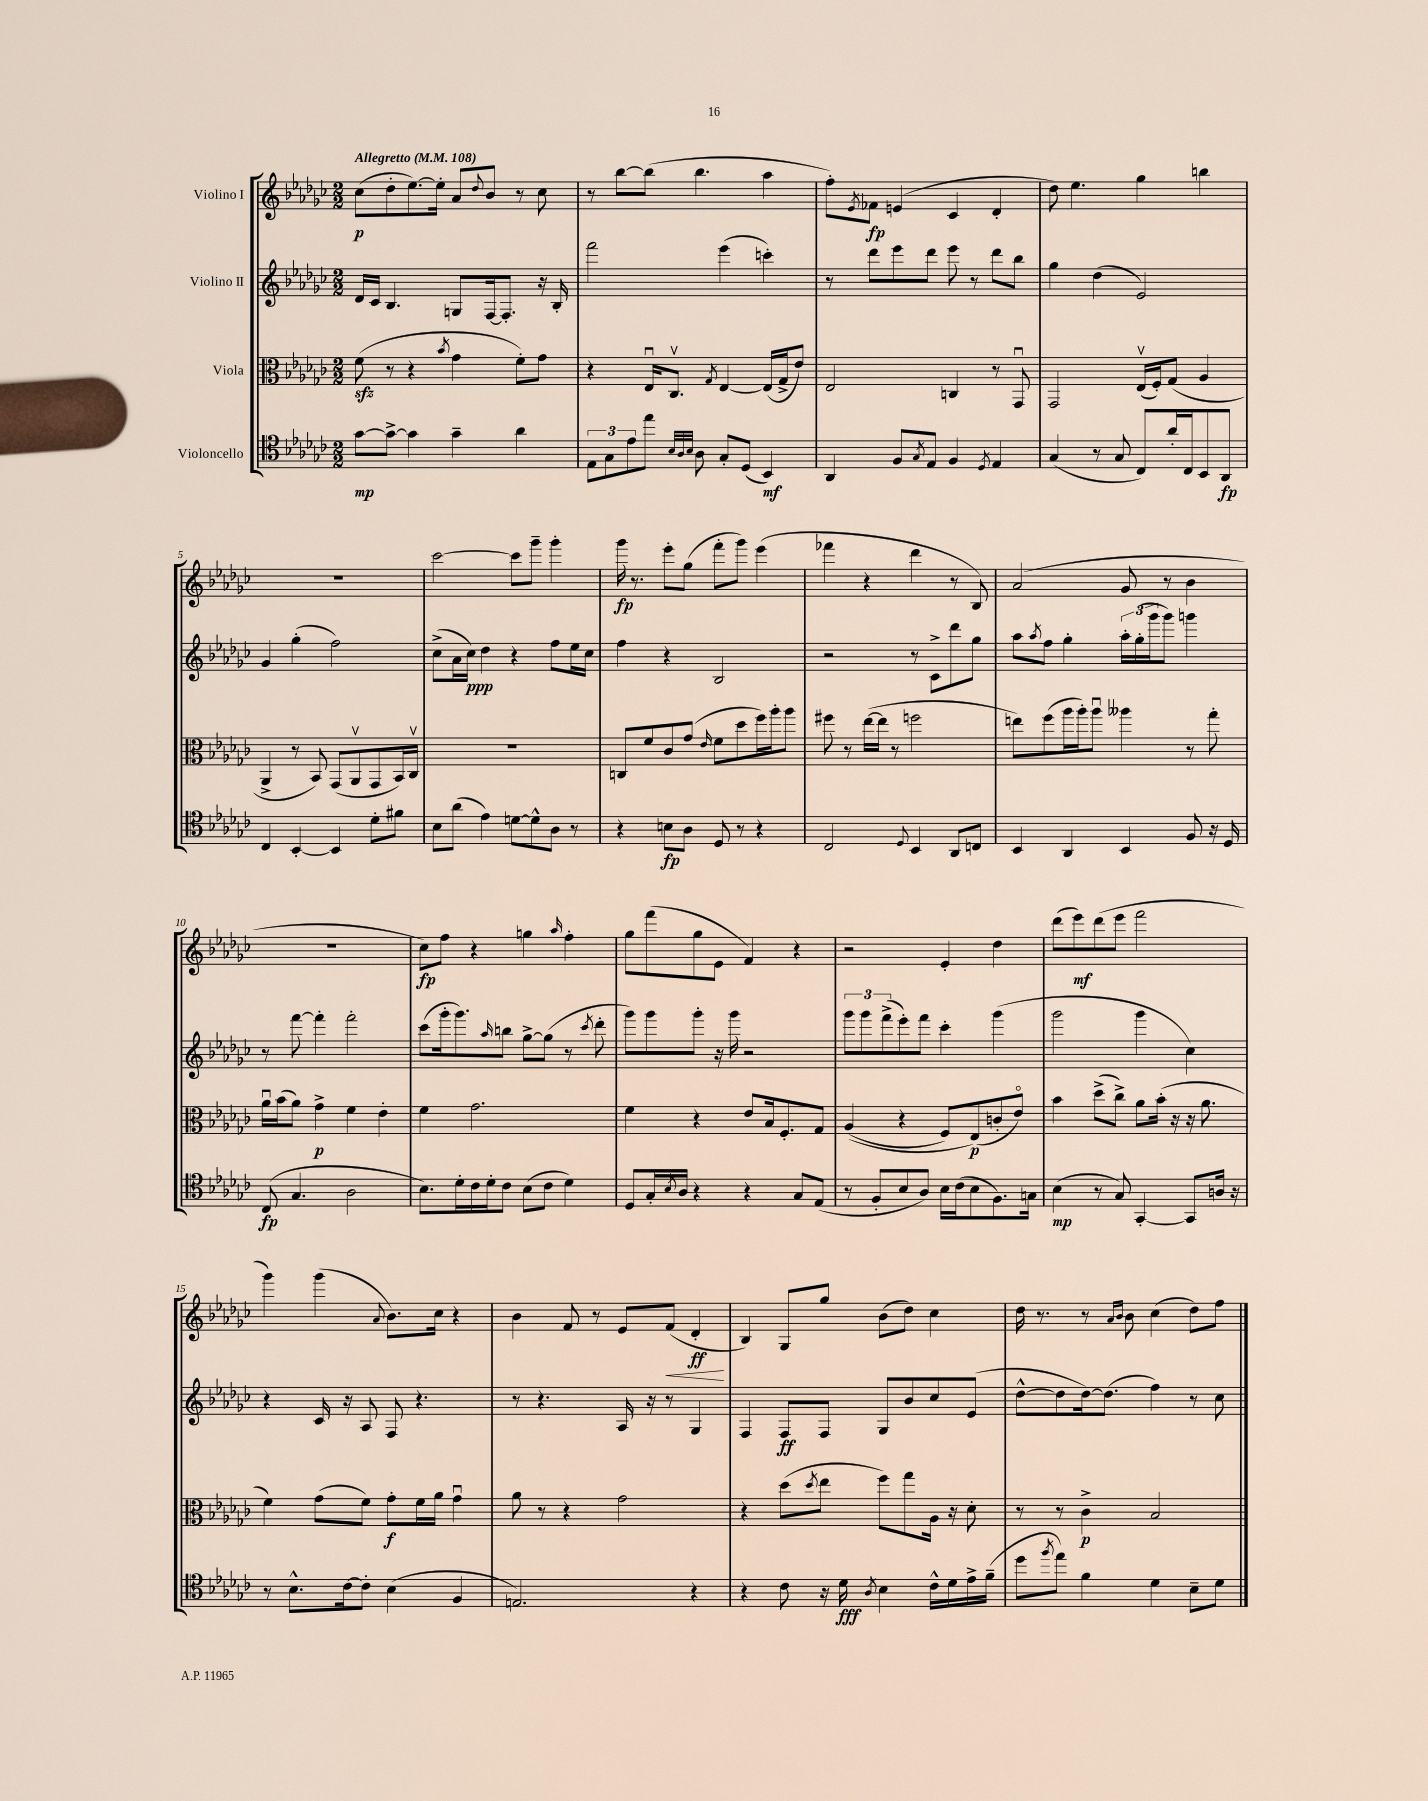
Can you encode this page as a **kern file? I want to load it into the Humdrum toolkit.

**kern	**kern	**kern	**kern
*staff4	*staff3	*staff2	*staff1
*clefC4	*clefC3	*clefG2	*clefG2
*k[b-e-a-d-g-c-]	*k[b-e-a-d-g-c-]	*k[b-e-a-d-g-c-]	*k[b-e-a-d-g-c-]
*M2/2	*M2/2	*M2/2	*M2/2
*MM108	*MM108	*MM108	*MM108
[8g-	(8f	16d-	(8cc-
.	.	16c-	.
8g-^_	8r	4.B-	8dd-'
4g-]	4r	.	[8.ee-)
.	.	.	16ee-']
.	8qb-	.	.
4g-~	4g-	8G	8a-
.	.	.	8qqdd-
.	.	[16F	8b-
.	.	8.F']	.
4a-	8f')	.	8r
.	8g-	16r	8cc-
.	.	16B-'	.
=	=	=	=
12E-	4r	2fff	8r
12G-	.	.	.
.	.	.	[8bb-
12e-	.	.	.
8ee-	16E-u	.	(8bb-]
.	8.C-v	.	.
32qqB-	.	.	.
32qqA-	.	.	.
32qqB-	.	.	.
8A-	.	.	4.bb-
.	8qG-	.	.
8G-'	[4E-	(4eee-	.
(8D-	.	.	.
4BB-)	(16E-]	4ccc')	4aa-
.	16G-^	.	.
.	8e-)	.	.
=	=	=	=
4AA-	2E-	8r	8ff')
.	.	.	8qe-
.	.	8ddd-	8f-
8F	.	8eee-	(4e
8qG-	.	.	.
8E-	.	8ddd-	.
4F	4C	8eee-	4c-
.	.	8r	.
8qD-	.	.	.
4E-	8r	8ddd-	4d-'
.	8GG-u	8bb-	.
=	=	=	=
(4G-	2GG-	4gg-	8dd-)
.	.	.	4.ee-
8r	.	(4dd-	.
8G-	.	.	.
8C-)	(16E-v	2e-)	4gg-
.	16F')	.	.
16a-'	(8G-	.	.
16C-	.	.	.
8BB-	4A-	.	4bb
8AA-	.	.	.
=	=	=	=
4C-	4AA-^	4g-	1r
[4BB-'	8r	(4gg-'	.
.	8BB-)	.	.
4BB-]	(8GG-	2ff)	.
.	8AA-v	.	.
8d-'	8GG-	.	.
8f#	16BB-)	.	.
.	16C-v	.	.
=	=	=	=
8B-	1r	(8cc-^	[2ccc-
(8a-	.	16a-	.
.	.	16cc-)	.
4e-)	.	4dd-	.
[8d	.	4r	8ccc-]
8d^^]	.	.	8ggg-~
8A-	.	8ff	4ggg-'
8r	.	16ee-	.
.	.	16cc-	.
=	=	=	=
4r	8C	4ff	16ggg-
.	.	.	8.r
.	8f	.	.
8B	8c-	4r	8eee-'
8A-	(8g-	.	(8gg-
.	16qqe-	.	.
8D-	8f	2B-	8fff'
8r	8dd-	.	8ggg-)
4r	16ff)	.	(4eee-
.	16aa-'	.	.
.	8aa-	.	.
=	=	=	=
2C-	8ff#	2r	4fff-
.	8r	.	.
.	([16ee-	.	4r
.	16ee-]	.	.
.	8r	.	.
8qqD-	.	.	.
4BB-	2ff	8r	4ddd-
.	.	8c-^	.
8AA-	.	8ddd-	8r
8C	.	8gg-	8B-)
=	=	=	=
4BB-	8ee)	8aa-	(2a-
.	.	8qaa-	.
.	(8ff	8ff	.
4AA-	16aa-	4gg-'	.
.	16aa-')	.	.
.	8aa-u	.	.
4BB-	4aa--	24aa-'	8g-
.	.	(24gg-'	.
.	.	24ggg-	.
.	.	8ggg-)	8r
8F	8r	4ggg	4b-
16r	8gg-'	.	.
16D-	.	.	.
=	=	=	=
(8C-	16a-u	8r	1r
.	(16b-	.	.
4.G-	8a-)	[8fff	.
.	4g-^	4fff']	.
2A-	4f	2fff'	.
.	4e-'	.	.
=	=	=	=
8.B-)	4f	(8ccc-	8cc-)
.	.	16ggg-'	8ff
16d-'	.	8.ggg-)	.
16c-	2.g-	.	4r
16d-'	.	.	.
.	.	16qqaa-	.
8c-	.	8bb	.
(8B-	.	[8gg-^	4gg
8c-	.	(8gg-]	.
.	.	.	16qqaa-
4d-)	.	8r	4ff'
.	.	8qccc-	.
.	.	8ddd-'	.
=	=	=	=
8D-	4f	8ggg-)	8gg-
16G-'	.	8ggg-	(8fff
8qB-	.	.	.
16A-	.	.	.
4r	4r	8ggg-'	8gg-
.	.	16r	8e-
.	.	16ggg-	.
4r	8e-	2r	4f)
.	16B-	.	.
.	8.F'	.	.
8G-	.	.	4r
(8E-	8G-	.	.
=	=	=	=
8r	&((4A-	12ggg-	2r
.	.	12ggg-	.
8F'	.	.	.
.	.	(12fff^	.
8B-	4r	8eee-')	.
8A-)	.	8fff	.
16B-	8F)	4ccc-'	4e-'
(16c-	.	.	.
8B-	(8E-&)	.	.
8.F)	8c'	(4ggg-	4dd-
.	8e-o)	.	.
16G	.	.	.
=	=	=	=
(4B-	4b-	2ggg-	(8ddd-
.	.	.	8eee-)
8r	(8dd-^	.	(8ddd-
8G-)	8cc-^)	.	8eee-
[4GG-'	8a-	4ggg-	2fff
.	(16b-'	.	.
.	16r	.	.
8GG-]	16r	4cc-)	.
.	8.a-	.	.
16A	.	.	.
16r	.	.	.
=	=	=	=
8r	4f)	4r	4ggg-)
8.B-^^	.	.	.
.	(8g-	16c-	(4ggg-
[16c-	.	16r	.
8c-']	8f)	8A-	.
.	.	.	8qqa-
(4B-	8g-'	8F	8.b-)
.	16f	4.r	.
.	16a-	.	16cc-
4F	4g-u	.	4r
=	=	=	=
2.E)	8a-	8r	4b-
.	8r	4.r	.
.	4r	.	8f
.	.	.	8r
.	2g-	16A-	8e-
.	.	16r	.
.	.	8r	(8f
4r	.	4G-	4d-'
=	=	=	=
4r	4r	4F	4B-)
8c-	(8dd-	8F	8G-
.	8qdd-	.	.
16r	8ee-	8F	8gg-
16d-	.	.	.
8qA-	.	.	.
4B-	8ff)	8G-	(8b-
.	8gg-	8b-	8dd-)
16c-^^	16A-	8cc-	4cc-
16d-	16r	.	.
16e-^	8d-'	(8e-	.
(16f~	.	.	.
=	=	=	=
8dd-	8r	[8dd-^^	16dd-
.	.	.	8.r
8qff	.	.	.
8ee-)	8r	8dd-]	.
4f	4c-^	[16dd-)	8r
.	.	(8.dd-]	.
.	.	.	16qqa-
.	.	.	16qqb-
.	.	.	8b-
4d-	2B-	4ff)	(4cc-
8B-~	.	8r	8dd-)
8d-	.	8cc-	8ff
==	==	==	==
*-	*-	*-	*-
